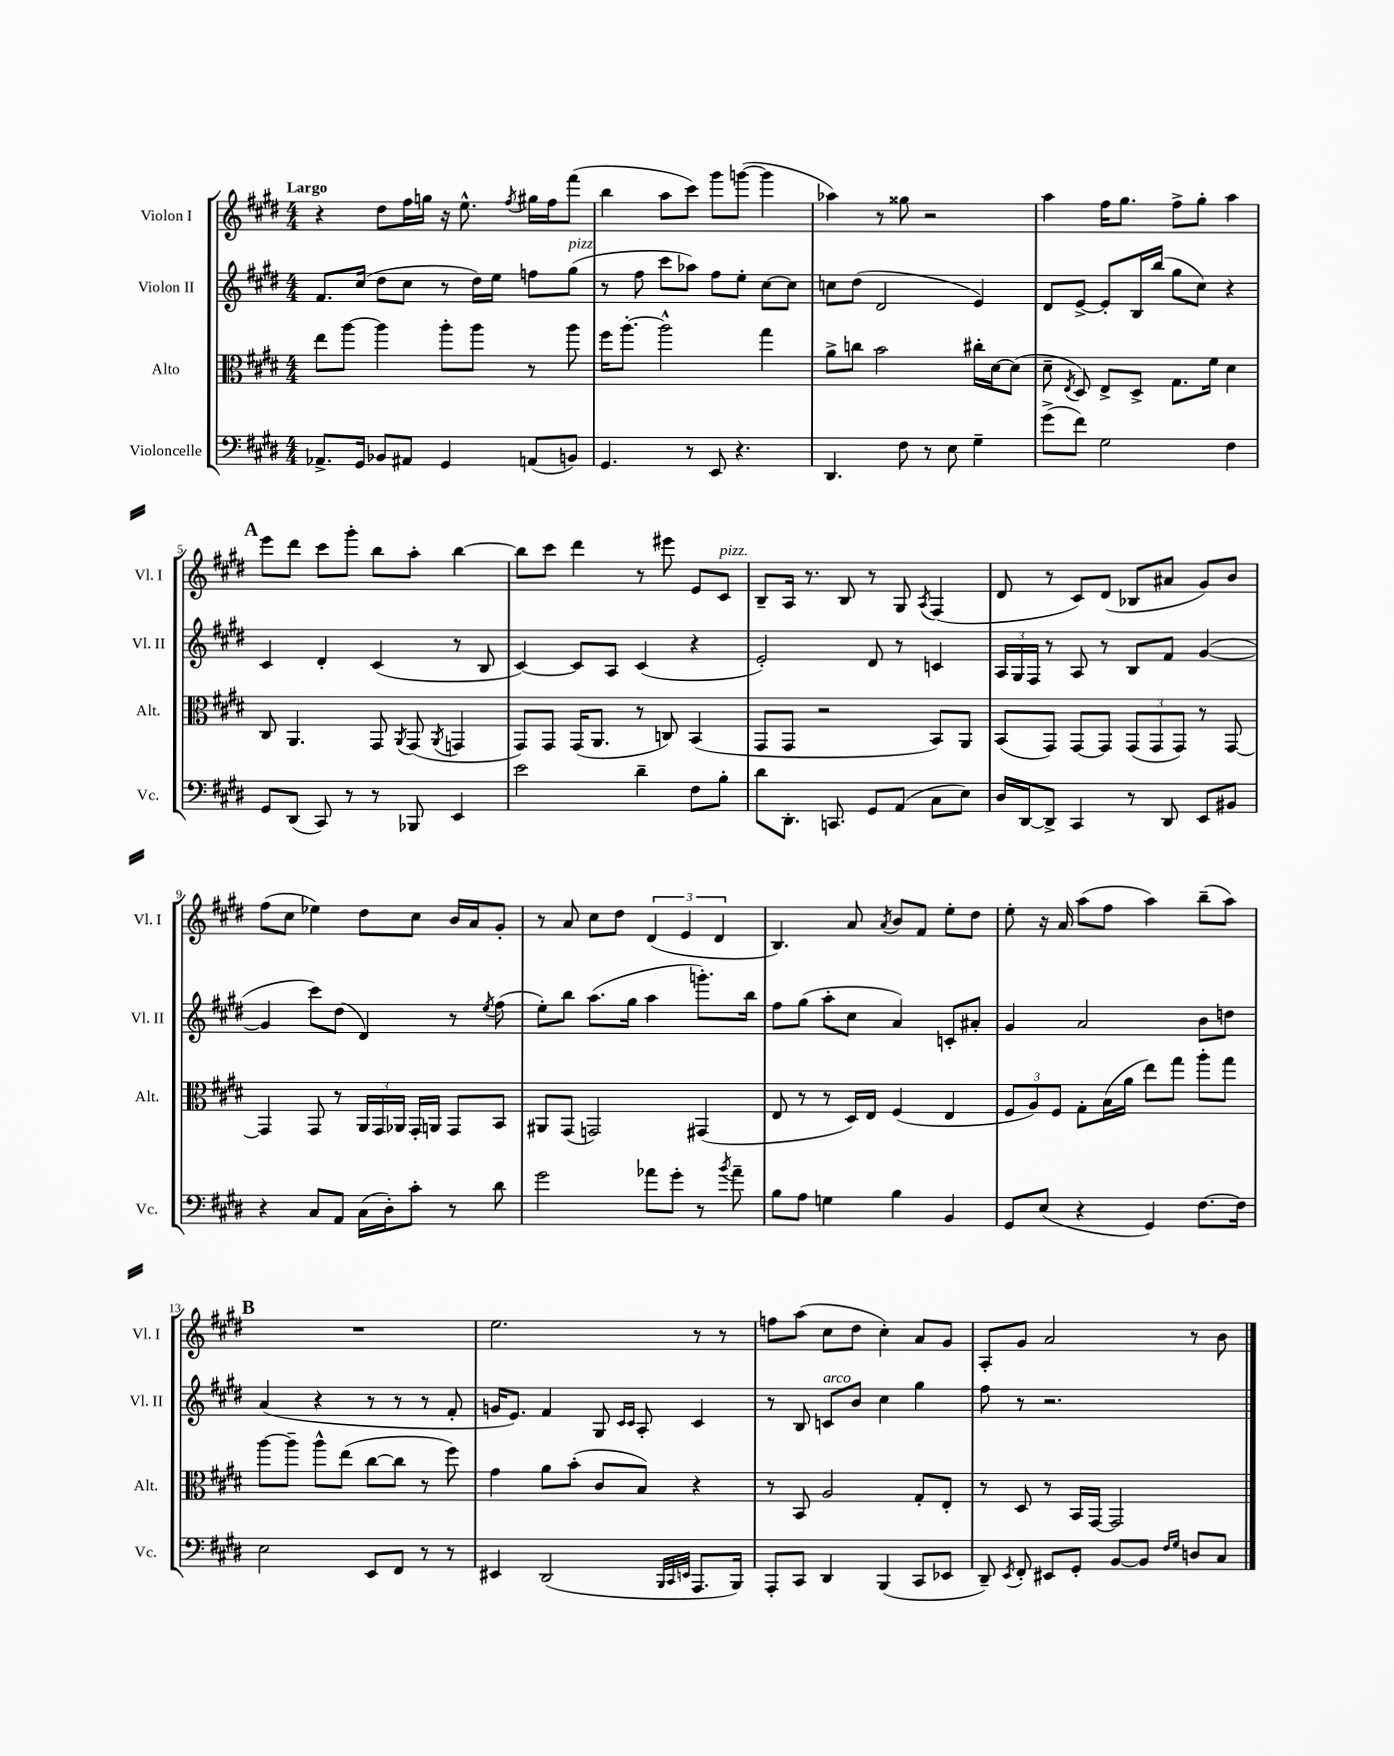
<<
\new StaffGroup <<
\new Staff = "s0" \with { instrumentName = "Violon I" shortInstrumentName = "Vl. I" } {
    \clef treble \key e \major \numericTimeSignature \time 4/4 \tempo "Largo"
    \autoBeamOff r4 dis''8[ fis''16 g''16] r16 e''8.-^ \acciaccatura { fis''8 } gis''16[ fis''16 fis'''8]( |
    b''4 a''8[ cis'''8]) gis'''8[ g'''8]~( g'''4 |
    aes''4) r8 gisis''8 r2 |
    a''4 fis''16[ gis''8.] fis''8[-> gis''8]-. a''4 |
    \mark \markup { \bold "A" } e'''8[ dis'''8] cis'''8[ gis'''8]-. b''8[ a''8]-. b''4~ |
    b''8[ cis'''8] dis'''4 r8 eis'''8 e'8[ cis'8]^\markup { \italic "pizz." } |
    b8[-- a16] r8. b8 r8 gis8 \acciaccatura { a8 } fis4( |
    dis'8 r8 cis'8[) dis'8]( bes8[ ais'8] gis'8[) b'8] |
    fis''8[( cis''8] ees''4) dis''8[ cis''8] b'16[ a'16 gis'8]-. |
    r8 a'8 cis''8[ dis''8] \tuplet 3/2 { dis'4( e'4 dis'4 } |
    b4.) a'8 \acciaccatura { a'8 } b'8[ fis'8] e''8[-. dis''8] |
    e''8-. r16 a'16 a''8[( fis''8] a''4) b''8[--( a''8]) |
    \mark \markup { \bold "B" } R1 |
    e''2. r8 r8 |
    f''8[ a''8]( cis''8[ dis''8] cis''4-.) a'8[ gis'8] |
    a8[-. gis'8] a'2 r8 b'8 \bar "|." |
}
\new Staff = "s1" \with { instrumentName = "Violon II" shortInstrumentName = "Vl. II" } {
    \clef treble \key e \major \numericTimeSignature \time 4/4
    \autoBeamOff fis'8.[ cis''16]( dis''8[ cis''8] r8 dis''16[) e''16] f''8[ gis''8]^\markup { \italic "pizz." }( |
    r8 fis''8 cis'''8[ aes''8]) fis''8[ e''8]-. cis''8[~ cis''8] |
    c''8[ dis''8]( dis'2 e'4) |
    dis'8[ e'8]~-> e'8[-. b16 b''16]( gis''8[ cis''8]) r4 |
    \mark \markup { \bold "A" } cis'4 dis'4-. cis'4( r8 b8 |
    cis'4~) cis'8[ a8] cis'4( r4 |
    e'2-.) dis'8 r8 c'4 |
    \tuplet 3/2 { a16[ gis16 fis16] } r8 a8 r8 b8[ fis'8] gis'4~( |
    gis'4 cis'''8[) dis''8]( dis'4) r8 \acciaccatura { e''8 } fis''8( |
    e''8[-.) b''8] a''8.[( gis''16] a''4 g'''8.[-.) b''16] |
    fis''8[ gis''8]( a''8[-. cis''8] a'4) c'8[-. ais'8]-. |
    gis'4 a'2 b'8[ d''8] |
    \mark \markup { \bold "B" } a'4( r4 r8 r8 r8 fis'8-. |
    g'16[ e'8.]) fis'4 gis8 \grace { cis'16[ cis'16] } a8-. cis'4 |
    r8 b8 c'8[^\markup { \italic "arco" } b'8] cis''4 gis''4 |
    fis''8 r8 r2. \bar "|." |
}
\new Staff = "s2" \with { instrumentName = "Alto" shortInstrumentName = "Alt." } {
    \clef alto \key e \major \numericTimeSignature \time 4/4
    \autoBeamOff e''8[ a''8]~ a''4 a''8[-. a''8] r8 a''8 |
    fis''16[ a''8.]~-. a''2-^ gis''4 |
    a'8[-> c''8] b'2 cis''16[-. dis'16~ dis'8]( |
    dis'8-- \acciaccatura { e8 } dis8) e8[-> dis8]-> gis8.[ fis'16] dis'4 |
    \mark \markup { \bold "A" } cis8 a,4. gis,8 \acciaccatura { a,8 } gis,8( \acciaccatura { a,8 } g,4 |
    gis,8[) gis,8] gis,16[( a,8.] r8 c8) b,4( |
    gis,8[ gis,8] r2 b,8[) a,8] |
    b,8[( gis,8]) gis,8[~ gis,8] \tuplet 3/2 { gis,8[( gis,8 gis,8]) } r8 gis,8~ |
    gis,4 gis,8 r8 \tuplet 3/2 { a,16[ gis,16 aes,16] } gis,16[-. a,16] gis,8[ b,8] |
    ais,8[ gis,8]( g,2) gis,4( |
    e8 r8 r8 dis16[) e16] fis4( e4 |
    \tuplet 3/2 { fis8[ a8) fis8] } gis8[-. b16( a'16] e''8[) gis''8] a''8[-. gis''8] |
    \mark \markup { \bold "B" } a''8[~ a''8]-- a''8[-^ e''8]( cis''8[~ cis''8] r8 fis''8) |
    gis'4 a'8[ b'8]-.( cis'8[ b8]) r4 |
    r8 b,8 a2 gis8[-. e8]-. |
    r8 dis8 r8 b,16[ gis,16]~ gis,2 \bar "|." |
}
\new Staff = "s3" \with { instrumentName = "Violoncelle" shortInstrumentName = "Vc." } {
    \clef bass \key e \major \numericTimeSignature \time 4/4
    \autoBeamOff aes,8.[-> gis,16] bes,8[ ais,8] gis,4 a,8[( b,8]) |
    gis,4. r8 e,8 r4. |
    dis,4. fis8 r8 e8 gis4-- |
    gis'8[->( fis'8]) gis2 fis4 |
    \mark \markup { \bold "A" } gis,8[ dis,8]( cis,8) r8 r8 bes,,8 e,4 |
    e'2 dis'4-- fis8[ b8]-. |
    dis'8[ dis,8.]-. c,8. gis,8[ a,8]( cis8[ e8]) |
    dis16[ dis,16~ dis,8]-> cis,4 r8 dis,8 e,8[ bis,8] |
    r4 cis8[ a,8] cis16[( dis16-.) cis'8]-. r8 dis'8 |
    gis'2 aes'8[ gis'8]-. r8 \acciaccatura { b'8 } aes'8-- |
    b8[ a8] g4 b4 b,4 |
    gis,8[ e8]( r4 gis,4) fis8.[~ fis16] |
    \mark \markup { \bold "B" } e2 e,8[ fis,8] r8 r8 |
    eis,4 dis,2( \grace { b,,32[ cis,32 e,32] } a,,8.[ b,,16]) |
    a,,8[-. cis,8] dis,4 b,,4( cis,8[ ees,8] |
    dis,8--) \acciaccatura { e,8 } fis,8-. eis,8[ gis,8]-. b,8[~ b,8] \grace { fis16[ gis16] } d8[ cis8] \bar "|." |
}
>>
>>
